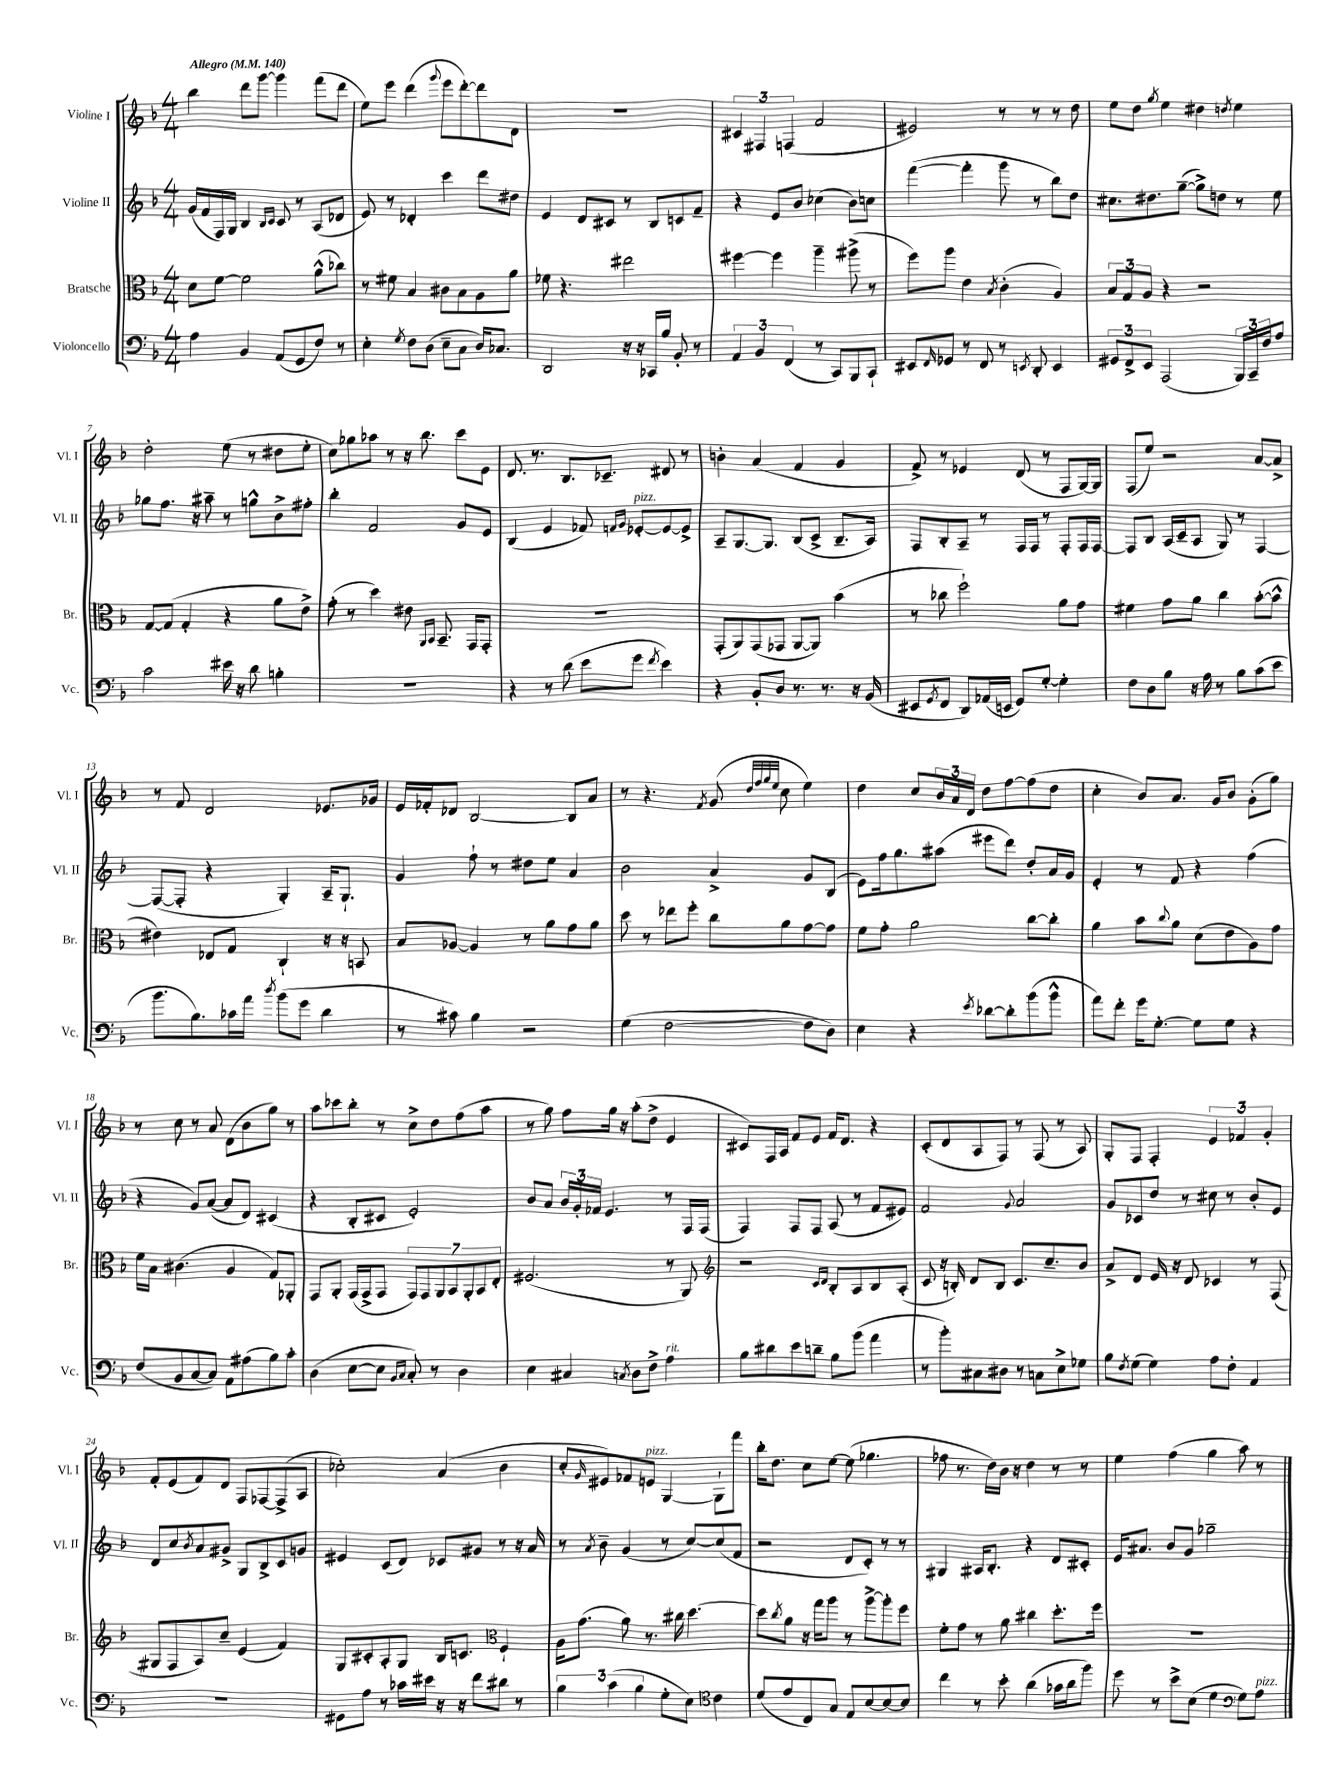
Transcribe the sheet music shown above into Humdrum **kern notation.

**kern	**kern	**kern	**kern
*staff4	*staff3	*staff2	*staff1
*clefF4	*clefC3	*clefG2	*clefG2
*k[b-]	*k[b-]	*k[b-]	*k[b-]
*M4/4	*M4/4	*M4/4	*M4/4
*MM140	*MM140	*MM140	*MM140
4A	8d	(16g	4bb-
.	.	16f	.
.	[8f	16F)	.
.	.	16G	.
4BB-	2f]	4B-	8ddd
.	.	.	[8ggg
.	.	16qqB-	.
.	.	16qqc	.
(8AA	.	8c	4ggg]
8GG	.	8r	.
8F)	(8a^^	(8A	(8fff
8r	8cc-)	8d-	8ddd
=	=	=	=
4E'	8r	8e)	8ee)
.	8f#	8r	8eee
8qG	.	.	.
8F	4B-	4d-'	(4ddd
(8D	.	.	.
.	.	.	8qqggg
8E~	8c#	4ccc	8eee
8C	8B-	.	[8ddd')
16D)	8A	8ddd	8ddd]
8.C-	.	.	.
.	8a	8dd#	8d
=	=	=	=
2DD	8f-	4e	1r
.	4.r	.	.
.	.	8d	.
.	.	8c#	.
16r	2ee#	8r	.
16r	.	.	.
16CC-	.	8B-	.
16B-	.	.	.
8BB-'	.	8c	.
8r	.	8f~	.
=	=	=	=
6AA	[4ff#	4r	6c#
6BB-	.	.	6F#
.	4ff#]	8e	.
(6FF	.	.	(6F
.	.	8b-	.
8r	4aa~	(4cc-	2f
8CC)	.	.	.
8BBB-	(8aa#^	8b-)	.
8CC`	8r	8cc	.
=	=	=	=
8EE#	8ff)	([4fff	2e#)
16qqFF	.	.	.
8GG-	8aa	.	.
8r	4e	4fff']	.
8FF	.	.	.
.	8qB-	.	.
8r	(4c'	8ggg	8r
8qEE	.	.	.
8DD'	.	8r	8r
4EE	4A)	8bb-)	8r
.	.	8dd	8dd
=	=	=	=
12GG#	12B-	8.cc#	8ee
12FF^	12G	.	.
.	.	.	8dd
12EE	12A	.	.
.	.	8.dd#	.
.	.	.	8qgg
(2AAA	4r	.	4ee
.	.	([8gg~	.
.	2r	8gg^])	4dd#
.	.	8dd	.
.	.	.	8qdd
24BBB-)	.	8r	4ee
24CC~	.	.	.
24F	.	.	.
8A	.	8ee	.
=	=	=	=
2c	[8G	8gg-	2dd'
.	(8G]	8.ff	.
.	4G'	.	.
.	.	16r	.
.	.	8aa#~	.
16e#	4r	8r	(8ee
16r	.	.	.
8d	.	8gg^^	8r
4B'	8a	8b-^	8dd#
.	8e^)	8ff#'	8ee'
=	=	=	=
1r	(8g'	4bb-'	8cc)
.	8r	.	8gg-
.	4dd)	2f	8aa-
.	.	.	8r
.	8e#	.	16r
.	.	.	8.bb-
.	16qqAA	.	.
.	16qqBB-	.	.
.	8.BB-~	.	.
.	.	8g	8ccc
.	16GG	.	.
.	8GG'	8e	8e
=	=	=	=
4r	1r	(4B-	8.d
.	.	.	8.r
8r	.	4e	.
(8d	.	.	8.B-
8e	.	8f-)	.
.	.	.	8.c-~
.	.	16qqf	.
.	.	16qqg	.
8g	.	[8e-'	.
8qf	.	.	.
4e)	.	8e-_	8d#
.	.	8e-^]	8r
=	=	=	=
4r	(8GG'	8A~	4b'
.	8AA)	[8.G	.
8BB-'	(8GG	.	(4a
.	.	8.G]	.
8D	8GG-	.	.
8.r	[8AA	(8B-	4f
.	8AA])	8c^	.
8.r	.	.	.
.	(4b-	8.B-~	4g
16r	.	.	.
(16BB-	.	16A)	.
=	=	=	=
8EE#	8r	8F	8f^)
8qGG	.	.	.
8FF	8cc-	8B-'	8r
8DD)	2ff`)	8A~	4e-
(16AA-	.	8r	.
16EE	.	.	.
8GG)	.	16F	(8d
.	.	16F	.
[8G'	.	8r	8r
4G']	8a	8F'	8F
.	8g	16F	[16G)
.	.	[16F	16G]
=	=	=	=
8F	4f#	8F]	(8F
8D	.	8B-	8ee)
8B-	8g	(16A	2r
.	.	16c~	.
16r	8a	8A	.
16A	.	.	.
8r	4cc	8G)	.
8B-	.	8r	.
(8c	([8b-'	[4F	[8a
8e	8b-^^]	.	8a^]
=	=	=	=
8.b-	4e#)	(8F_	8r
.	.	8F']	8f
8.B-)	.	.	.
.	8E-	4r	2d
16c-	8G	.	.
16a	.	.	.
8qdd	.	.	.
(8b-	4C`	4G')	.
8g	.	.	.
4d	16r	16A~	8.e-
.	16r	8.G`	.
.	8BB	.	.
.	.	.	16g-
=	=	=	=
8r	8B-	4g	16e
.	.	.	16f-'
8c#)	[8A-	.	8d-
4B-	4A-]	8ff`	[2B-
.	.	8r	.
2r	8r	8dd#	.
.	8a	8ee	.
.	8g	4a	8B-]
.	8a	.	8a
=	=	=	=
(4G	8dd	2b-	8r
.	8r	.	4.r
[2F	8ee-	.	.
.	8ff'	.	.
.	.	.	8qf
.	8cc	4a^	(8g
.	.	.	32qqdd
.	.	.	32qqff
.	.	.	32qqgg
.	.	.	32qqee
.	8a	.	8cc
8F]	[8g	8g	4ee)
8D)	8g]	(8B-	.
=	=	=	=
4E	8f	8e)	4dd
.	8g'	16ff	.
.	.	8.gg	.
4r	2a	.	8cc
.	.	(8aa#	24b-
.	.	.	24a
.	.	.	24d
8qe	.	.	.
[8d-	.	8eee#	8dd
8d-']	.	8ddd)	[8ff
(8b-	[8cc	8dd'	(8ff]
8b-^^	8cc']	16a	8dd
.	.	16g	.
=	=	=	=
8a)	4a	4e'	4cc'
8f'	.	.	.
16g	8b-	8r	8b-)
[8.G'	.	.	.
.	8qqcc	.	.
.	8a	8f	8.a
8G]	(8d	4r	.
.	.	.	16g
8G	8e	.	8b-
4r	8A)	(4ff	(8g'
.	8g	.	8gg)
=	=	=	=
(8F	16f	4r	8r
.	16B-	.	.
8BB-	(4.c#	.	8cc
[8C	.	8g)	8r
8C])	.	([8a	8a
8AA	4A	8a]	(8d
(8A#	.	8d)	8b-
8B-)	8G)	(4c#	8gg)
8c'	8AA-'	.	8r
=	=	=	=
(4D	8GG	4r	8aa
.	8AA'	.	8ccc-
[8E	(16GG	8B-'	8bb-'
.	16GG^	.	.
8E]	8GG	8c#	8r
16qqBB-	.	.	.
16qqC	.	.	.
8C')	14GG)	2e')	8cc^
.	14GG	.	.
8r	.	.	8dd
.	14AA	.	.
.	14BB-	.	.
4D	.	.	(8ff
.	14AA'	.	.
.	14BB-	.	.
.	.	.	8aa
.	14E'	.	.
=	=	=	=
4E	(2.F#	8b-	8r
.	.	8a	8gg)
4C#	.	24b-	8ff
.	.	24g'	.
.	.	24f-	.
.	.	4.e	16gg
.	.	.	16r
8qC	.	.	.
8D	.	.	(8aa'
8F^	.	.	8dd^
4A	8r	8r	4e
.	8AA)	16F	.
.	.	(16F	.
=	=	=	=
*	*clefG2	*	*
8B-	2r	4F)	8c#)
8d#	.	.	16F
.	.	.	16A
8e	.	8F	8f
8d~	.	8F	8e
.	16qqc	.	.
.	16qqd	.	.
8B-	8B-'	(8A	16f
.	.	.	8.d
(8b-	8A	8r	.
4a	8B-	8f	4r
.	(8A'	8e#)	.
=	=	=	=
8r	8c	2f	(8c'
8b-')	16r	.	8d
.	16B')	.	.
8C#	8d	.	8A
8D#	8B	.	8F)
.	.	8qqg	.
8r	8.c	2a	8r
8C	.	.	(8F
.	8.cc~	.	.
8E^	.	.	8r
8G-	8b-	.	8A)
=	=	=	=
8B-	8a^	8g	8G'
8qF	.	.	.
(8G	8d	8c-	8F
4G)	16e	8dd	4F'
.	16r	.	.
.	8d	8r	.
8A	4c-	8cc#	6e
8F'	.	8r	.
.	.	.	6f-
4AA	8r	8b-'	.
.	.	.	6g'
.	(8F	8e	.
=	=	=	=
1r	8G#	8d	8f'
.	8F	8cc	(8e
.	.	8qb-	.
.	8A)	8a	8f)
.	8cc~	8g#^	8d
.	(4e	8G	8F
.	.	8B-^	[8F-
.	4f)	8c	(8F-^]
.	.	8g	8A
=	=	=	=
8GG#	8G	4e#	2cc-')
8A	8c#'	.	.
8r	8A'	(8c	.
16c-	8G	8d)	.
16e#	.	.	.
16r	16B-	8c-	(4a
16r	8.c	.	.
8f	.	8g#	.
*	*clefC3	*	*
8d#	4F`	8r	4b-
8r	.	16r	.
.	.	16a	.
=	=	=	=
6B-	16A	8r	8cc'
.	(8.g	.	.
.	.	8qa	16qqg
.	.	8b-~	8e#)
(6c	.	.	.
.	8a)	(4g	8f-
6B-	.	.	.
.	8.r	.	8e
8G'	.	8r	[4G
.	16cc#	.	.
8E)	[4.dd	[8cc)	.
*clefC4	*	*	*
4c	.	(8cc]	8G`]
.	.	8f	8fff
=	=	=	=
(8d	8dd]	2r	16bb-'
.	.	.	8.dd
.	8qcc	.	.
8e	8a	.	.
8C)	16r	.	8cc
.	16gg	.	.
8G	8aa	.	[8ee
8E	8r	8d	(8ee]
[8B-	[8aa^	8c')	4.gg-
8B-_	8aa']	8r	.
8B-]	8ff	8r	.
=	=	=	=
4cc	8f'	4G#	8ff-
.	8g	.	8.r
8r	8r	16A#	.
.	.	8.B-'	16dd)
8b-'	8a	.	16b-
.	.	.	16r
(4a	4cc#	4r	4dd
16g-	8.dd'	8d	8r
16a	.	.	.
8ff)	.	8c#'	8r
.	16ff	.	.
=	=	=	=
8dd	1r	16e	4ee
.	.	8.a#	.
8r	.	.	.
8b-^	.	8b-	(4ff
(8B-	.	8g	.
4d	.	2gg-~	4gg
*clefF4	*	*	*
8G)	.	.	8aa)
8A	.	.	8r
==	==	==	==
*-	*-	*-	*-
